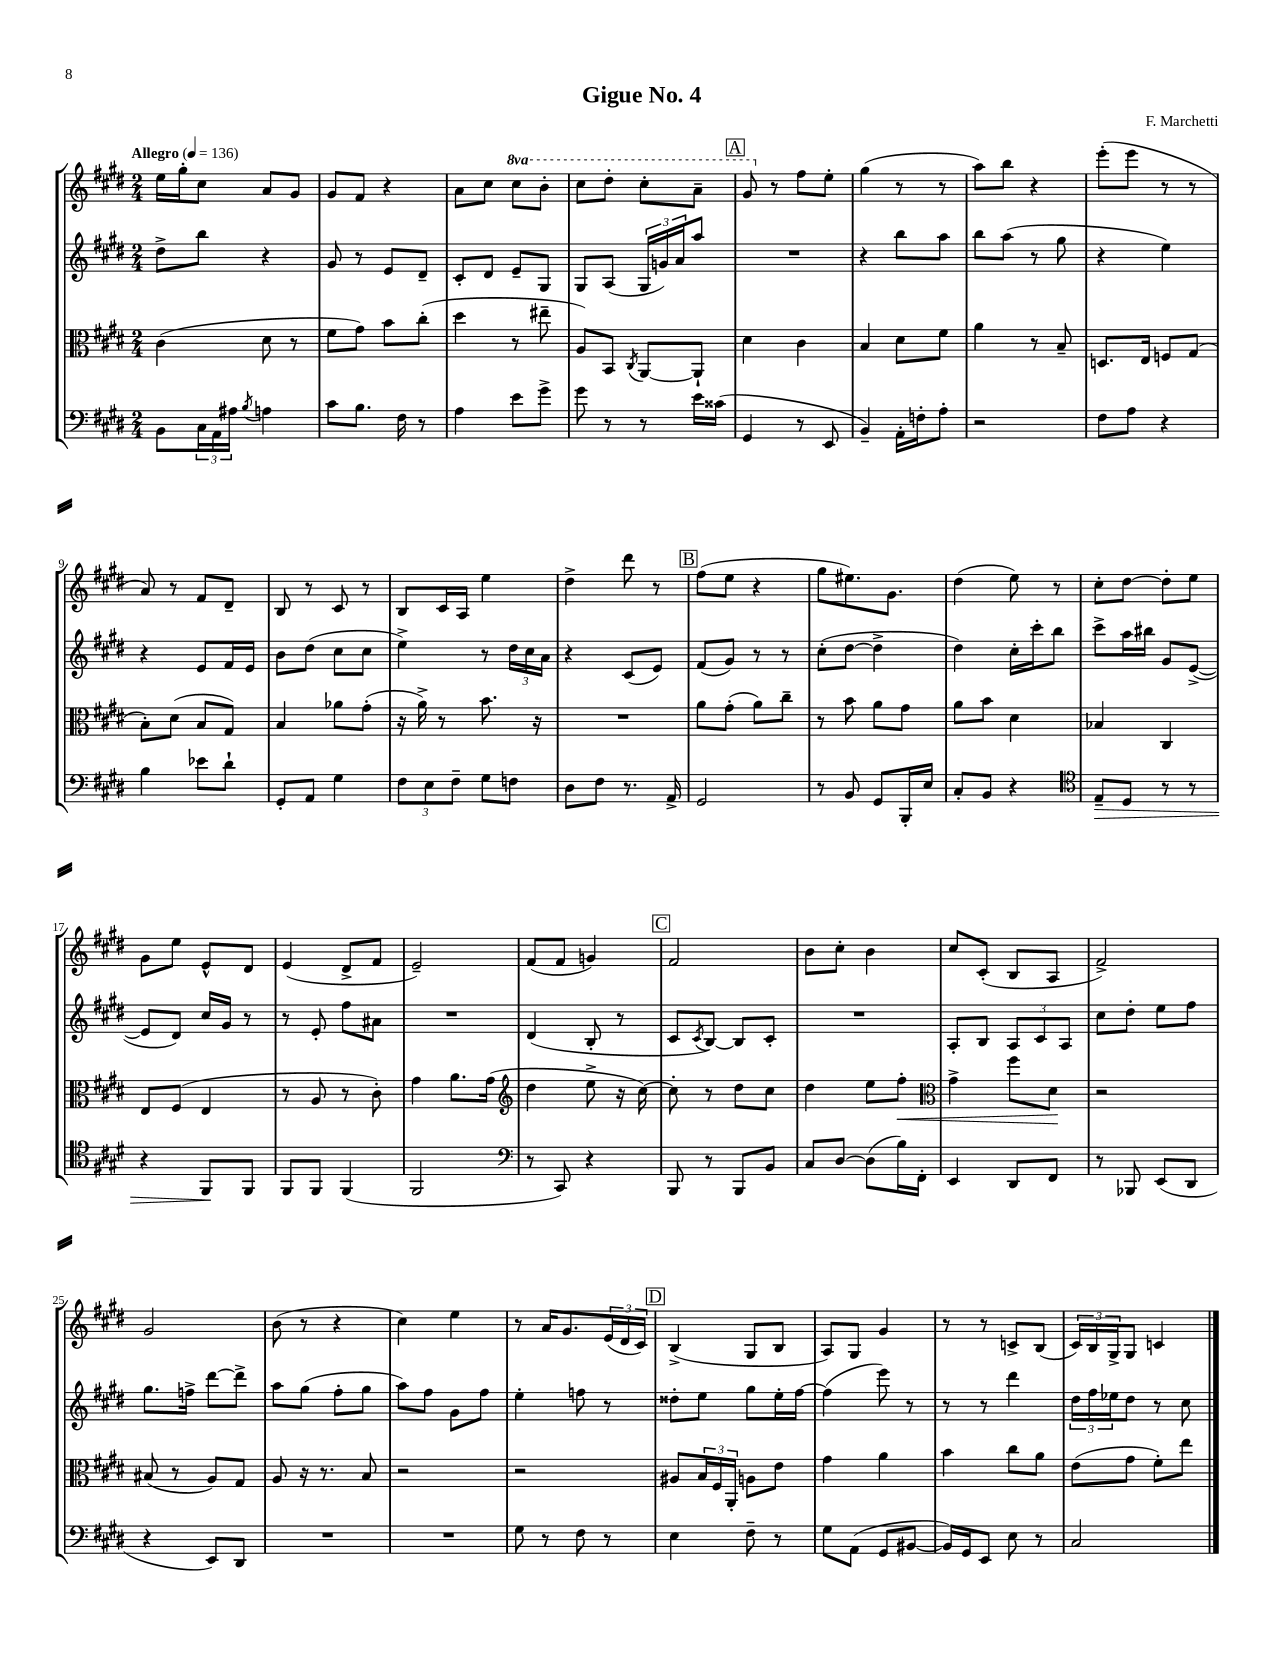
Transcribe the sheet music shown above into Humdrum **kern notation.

**kern	**kern	**kern	**kern
*staff4	*staff3	*staff2	*staff1
*clefF4	*clefC3	*clefG2	*clefG2
*k[f#c#g#d#]	*k[f#c#g#d#]	*k[f#c#g#d#]	*k[f#c#g#d#]
*M2/4	*M2/4	*M2/4	*M2/4
*MM136	*MM136	*MM136	*MM136
8BB\L	(4c#\	8dd#^\L	16ee\LL
.	.	.	16gg#'\J
24C#\L	.	8bb\J	8cc#\J
24AA\	.	.	.
24A#\JJ	.	.	.
8qB/	.	.	.
4A\	8d#\	4r	8a/L
.	8r	.	8g#/J
=	=	=	=
8c#\L	8f#\L	8g#/	8g#/L
8.B\J	8g#\J)	8r	8f#/J
.	8b\L	8e/L	4r
16F#\	.	.	.
8r	(8cc#'\J	8d#~/J	.
=	=	=	=
4A\	4dd#\	8c#'/L	8a\L
.	.	8d#/J	8cc#\J
8e\L	8r	8e~/L	8ccc#\L
8g#^\J	8ee#~\	8G#/J	8bb'\J
=	=	=	=
8g#\	8A/L)	8G#/L	8ccc#\L
8r	8BB/J	(8A/J	8ddd#'\J
.	8qC#/	.	.
8r	[8AA/L	24G#/LL	8ccc#'\L
.	.	24g/)	.
.	.	24a/J	.
16e\LL	8AA`/]J	8aa/J	8aa~\J
(16c##\JJ	.	.	.
=	=	=	=
4GG#/	4d#\	2r	8gg#/
.	.	.	8r
8r	4c#\	.	8ff#\L
8EE/	.	.	8ee'\J
=	=	=	=
4BB~/)	4B/	4r	(4gg#\
16AA'\LL	8d#\L	8bb\L	8r
16F'\J	.	.	.
8A'\J	8f#\J	8aa\J	8r
=	=	=	=
2r	4a\	8bb\L	8aa\L)
.	.	(8aa\J	8bb\J
.	8r	8r	4r
.	8B~/	8gg#\	.
=	=	=	=
8F#\L	8.D/L	4r	(8eee'\L
8A\J	.	.	8eee\J
.	16E/Jk	.	.
4r	8F/L	4ee\)	8r
.	(8G#/J	.	8r
=	=	=	=
4B\	8B'\L)	4r	8a/)
.	(8d#\J	.	8r
8e-\L	8B/L	8e/L	8f#/L
8d#`\J	8G#/J)	16f#/L	8d#~/J
.	.	16e/JJ	.
=	=	=	=
8GG#'/L	4B/	8b\L	8B/
8AA/J	.	(8dd#\J	8r
4G#\	8a-\L	8cc#\L	8c#/
.	(8g#'\J	8cc#\J	8r
=	=	=	=
12F#\L	16r	4ee^\)	8B/L
.	16a^\)	.	.
12E\	.	.	.
.	8r	.	16c#/L
12F#~\J	.	.	.
.	.	.	16A/JJ
8G#\L	8.b\	8r	4ee\
8F\J	.	24dd#\LL	.
.	.	24cc#\	.
.	16r	.	.
.	.	24a\JJ	.
=	=	=	=
8D#\L	2r	4r	4dd#^\
8F#\J	.	.	.
8.r	.	(8c#/L	8ddd#\
.	.	8e/J)	8r
16AA^/	.	.	.
=	=	=	=
2GG#/	8a\L	(8f#/L	(8ff#\L
.	(8g#'\J	8g#/J)	8ee\J
.	8a\L)	8r	4r
.	8cc#~\J	8r	.
=	=	=	=
8r	8r	(8cc#'\L	8gg#\L
8BB/	8b\	[8dd#\J	8.ee#\)
8GG#/L	8a\L	4dd#^\]	.
.	.	.	8.g#\J
16BBB'/L	8g#\J	.	.
16E/JJ	.	.	.
=	=	=	=
8C#'/L	8a\L	4dd#\)	(4dd#\
8BB/J	8b\J	.	.
4r	4d#\	16cc#'\LL	8ee\)
.	.	16ccc#'\J	.
.	.	8bb\J	8r
=	=	=	=
*clefC4	*	*	*
8E~/L	4B-/	8ccc#^\L	8cc#'\L
8D#/J	.	16aa\L	[8dd#\J
.	.	16bb#\JJ	.
8r	4C#/	8g#/L	8dd#'\]L
8r	.	([8e^/J	8ee\J
=	=	=	=
4r	8E/L	8e/]L	8g#\L
.	(8F#/J	8d#/J)	8ee\J
8FF#/L	4E/	16cc#/LL	8e^^/L
.	.	16g#/JJ	.
8FF#/J	.	8r	8d#/J
=	=	=	=
8FF#/L	8r	8r	(4e/
8FF#/J	8A/	8e'/	.
(4FF#/	8r	8ff#\L	8d#^/L
.	8c#'\)	8a#\J	8f#/J
=	=	=	=
2FF#/	4g#\	2r	2e~/)
.	8.a\L	.	.
.	(16g#\Jk	.	.
=	=	=	=
*clefF4	*clefG2	*	*
8r	4dd#\	(4d#/	(8f#/L
8CC#/)	.	.	8f#/J
4r	8ee^\	8B'/	4g/)
.	16r	8r	.
.	[16cc#\)	.	.
=	=	=	=
8BBB/	8cc#'\]	8c#/L	2f#/
.	.	8qc#/	.
8r	8r	[8B/J)	.
8BBB/L	8dd#\L	8B/]L	.
8BB/J	8cc#\J	8c#'/J	.
=	=	=	=
8C#/L	4dd#\	2r	8b\L
[8D#/J	.	.	8cc#'\J
(8D#\]L	8ee\L	.	4b\
16B\L)	8ff#'\J	.	.
16FF#'\JJ	.	.	.
=	=	=	=
*	*clefC3	*	*
4EE/	4g#^\	8A'/L	8cc#/L
.	.	8B/J	(8c#'/J
8DD#/L	8ff#\L	12A/L	8B/L
.	.	12c#/	.
8FF#/J	8d#\J	.	8A/J
.	.	12A/J	.
=	=	=	=
8r	2r	8cc#\L	2f#^/)
8BBB-/	.	8dd#'\J	.
(8EE/L	.	8ee\L	.
8DD#/J	.	8ff#\J	.
=	=	=	=
4r	(8B#/	8.gg#\L	2g#/
.	8r	.	.
.	.	16ff^\Jk	.
8EE/L)	8A/L)	[8ddd#\L	.
8DD#/J	8G#/J	8ddd#^\]J	.
=	=	=	=
2r	8A/	8aa\L	(8b\
.	16r	(8gg#\J	8r
.	8.r	.	.
.	.	8ff#'\L	4r
.	8B/	8gg#\J	.
=	=	=	=
2r	2r	8aa\L)	4cc#\)
.	.	8ff#\J	.
.	.	8g#\L	4ee\
.	.	8ff#\J	.
=	=	=	=
8G#\	2r	4ee'\	8r
8r	.	.	16a/LK
.	.	.	8.g#/
8F#\	.	8ff\	.
8r	.	8r	(24e/L
.	.	.	24d#/
.	.	.	24c#/JJ)
=	=	=	=
4E\	8A#/L	8dd##'\L	(4B^/
.	24B/L	8ee\J	.
.	24F#/	.	.
.	24AA'/JJ	.	.
8F#~\	8A\L	8gg#\L	8G#/L
8r	8e\J	16ee'\L	8B/J
.	.	[16ff#\JJ	.
=	=	=	=
8G#\L	4g#\	(4ff#\]	8A/L)
(8AA\J	.	.	8G#/J
8GG#/L	4a\	8eee\)	4g#/
[8BB#/J	.	8r	.
=	=	=	=
16BB#/]LL)	4b\	8r	8r
16GG#/J	.	.	.
8EE/J	.	8r	8r
8E\	8cc#\L	4ddd#\	8c^/L
8r	8a\J	.	(8B/J
=	=	=	=
2C#/	(8e\L	24dd#\LL	24c#/LL)
.	.	24ff#\	24B/
.	.	24ee-\J	24G#^/J
.	8g#\J	8dd#\J	8G#/J
.	8f#'\L)	8r	4c/
.	8ee\J	8cc#\	.
==	==	==	==
*-	*-	*-	*-
